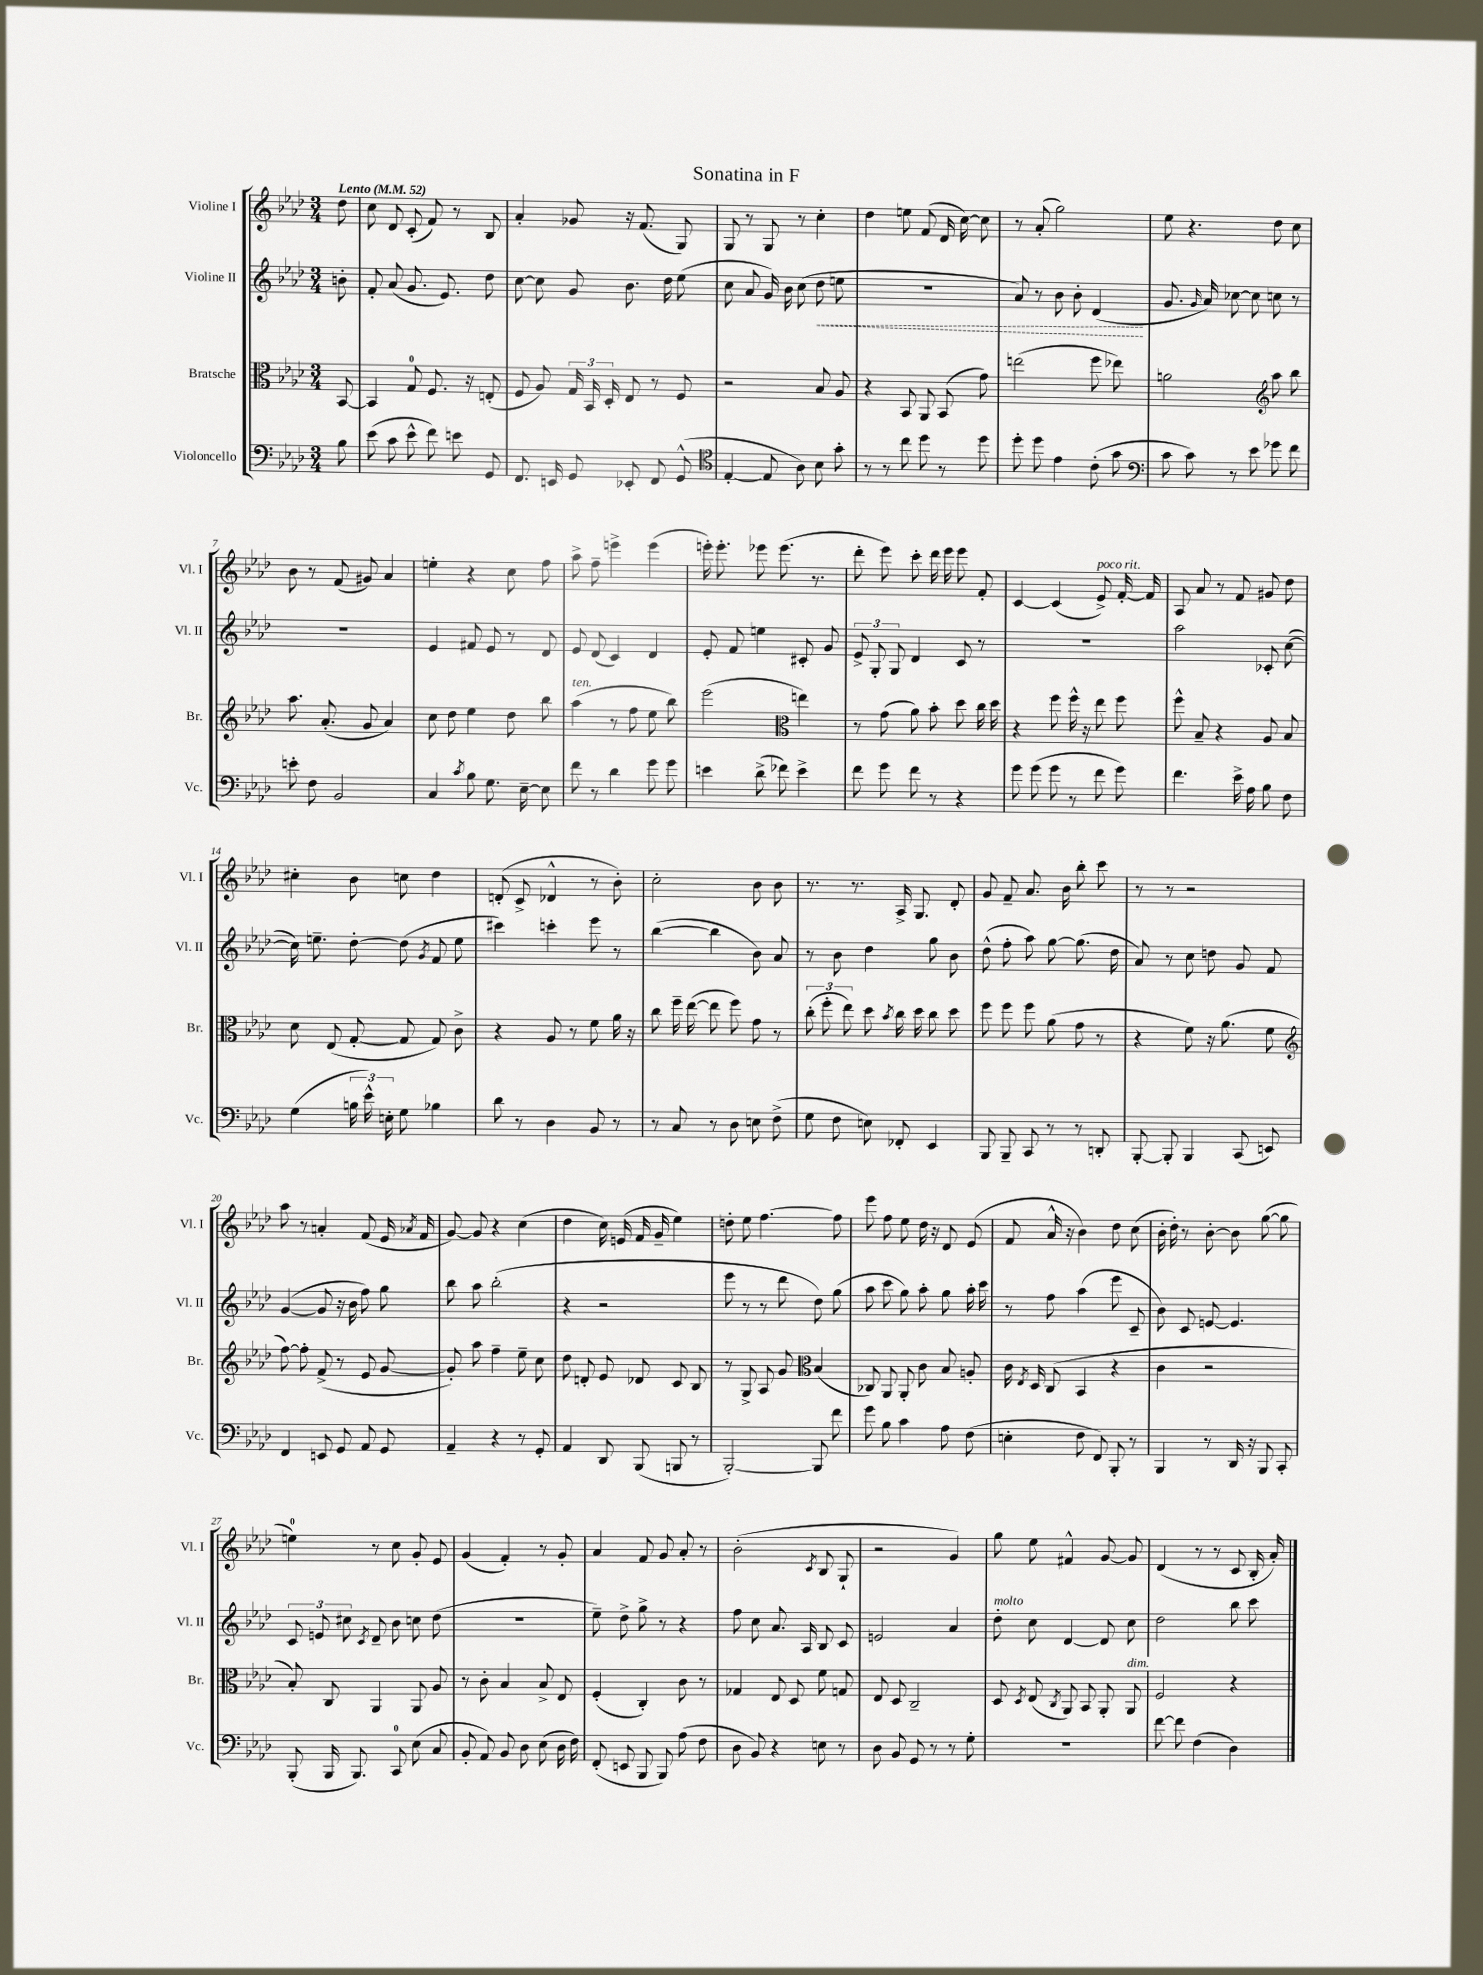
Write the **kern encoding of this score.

**kern	**kern	**kern	**dynam	**kern
*part4	*part3	*part2	*part2	*part1
*staff4	*staff3	*staff2	*staff2	*staff1
*I"Violoncello	*I"Bratsche	*I"Violine II	*	*I"Violine I
*I'Vc.	*I'Br.	*I'Vl. II	*	*I'Vl. I
*clefF4	*clefC3	*clefG2	*	*clefG2
*k[b-e-a-d-]	*k[b-e-a-d-]	*k[b-e-a-d-]	*	*k[b-e-a-d-]
*M3/4	*M3/4	*M3/4	*	*M3/4
*MM52	*MM52	*MM52	*	*MM52
=	=	=	=	=
!	!	!	!	!LO:TX:a:B:t=Lento
8B-\	[8BB-/	8bn'\	.	8dd-\
=1	=1	=1	=1	=1
(8e-\	4BB-/]	8f'/	.	8cc\
8c\	.	(8a-/	.	8d-/
8e-^^\	8G/	8.g/	.	(8c'/
8f\)	8.F/	.	.	8f/)
.	.	8.e-/)	.	.
8en\	.	.	.	8r
.	16r	.	.	.
8GG/	(8En'/	8dd-\	.	8B-/
=2	=2	=2	=2	=2
8.FF/	8F/	[8cc\	.	4a-'/
.	8A-/)	8cc\]	.	.
16EEn/	.	.	.	.
8GG/	24G/	8g/	.	8g-X/
.	24BB-/	.	.	.
.	24D-'/	.	.	.
8EE-X'/	8E-/	8.b-\	.	16r
.	.	.	.	(8.f/
8FF/	8r	.	.	.
.	.	16dd-\	.	.
(8GG^^/	8F/	(8ee-\	.	8G/)
=3	=3	=3	=3	=3
*clefC4	*	*	*	*
[4E-'/	2r	8cc\	.	8G/
.	.	8a-/	.	8r
8E-/]	.	16g/)	.	8G/
.	.	16b-\	.	.
8A-\)	.	(8cc\	.	8r
!	!	!	!LO:HP:b	!
8B-\	8B-/	8dd-\	<	4cc'\
8g'\	8A-/	8een\	.	.
=4	=4	=4	=4	=4
8r	4r	2.r	.	4dd-\
8r	.	.	.	.
8cc\	8BB-/	.	.	8een\
8dd-\	8AA-/	.	.	(8f/
8r	(8BB-/	.	.	16d-/
.	.	.	.	[16cc\)
8dd-\	8g\)	.	.	8cc\]
=5	=5	=5	=5	=5
8dd-'\	(2een\	8a-/)	.	8r
8dd-\	.	8r	.	(8a-'/
4e-\	.	8b-\	.	2gg\)
.	.	8b-'\	.	.
(8c'\	8ff\	(4d-/	.	.
8g\	8ee-X\)	.	.	.
.	.	.	[	.
=6	=6	=6	=6	=6
*clefF4	*	*	*	*
8c\	2an\	8.g/	.	8ee-\
8c\)	.	.	.	4.r
.	.	16qqg/	.	.
.	.	16a-/)	.	.
8r	.	[8cc-X\	.	.
8e-\	.	8cc-\]	.	.
*	*clefG2	*	*	*
8g-X\	8aa-\	8ccn\	.	8dd-\
8f\	8bb-\	8r	.	8cc\
!!LO:LB:g=z
=7	=7	=7	=7	=7
8en'\	8.aa-\	2.r	.	8b-\
8F\	.	.	.	8r
.	(8.a-'/	.	.	.
2BB-/	.	.	.	(8f/
.	8g/	.	.	8g#X/)
.	4a-/)	.	.	4a-/
=8	=8	=8	=8	=8
4C/	8cc\	4e-/	.	4een'\
.	8dd-\	.	.	.
8qc/	.	.	.	.
8B-\	4ee-\	8f#X/	.	4r
8.G\	.	8e-/	.	.
.	8dd-\	8r	.	8cc\
[16E-~\	.	.	.	.
8E-\]	8bb-\	8d-/	.	8ff\
=9	=9	=9	=9	=9
!	!LO:TX:a:i:t=ten.	!	!	!
8f\	(4aa-\	8e-/	.	8aa-^\
8r	.	(8d-/	.	8ff~\
4d-\	8r	4c/)	.	4eeen^\
.	8ff\	.	.	.
8g\	8ee-\	4d-/	.	(4eee\
8g\	8bb-\)	.	.	.
=10	=10	=10	=10	=10
4en\	(2eee-\	8e-'/	.	16eeen'\)
.	.	.	.	8.eee'\
.	.	8f/	.	.
(8d-^\	.	4een\	.	8eee-X\
8f-X\)	.	.	.	(8.eee-\
*	*clefC3	*	*	*
4e^\	4een\)	8c#X'/	.	.
.	.	.	.	8.r
.	.	8g/	.	.
=11	=11	=11	=11	=11
8f\	8r	12e-^/	.	8ddd-'\
.	.	12G'/	.	.
8g\	(8g\	.	.	8eee-\)
.	.	12G/	.	.
8f\	8a-\)	4d-/	.	8ccc'\
8r	8b-'\	.	.	16ddd-\
.	.	.	.	16eee-\
4r	8dd-\	8c/	.	8eee-\
.	16cc\	8r	.	8f'/
.	16dd-\	.	.	.
=12	=12	=12	=12	=12
8g\	4r	2.r	.	[4c/
(8g\	.	.	.	.
8g\	8ff\	.	.	(4c/]
8r	16ff^^\	.	.	.
.	16r	.	.	.
!	!	!	!	!LO:TX:a:i:t=poco rit.
8f\	8ee-\	.	.	8e-^/)
8g\)	8ff\	.	.	[16f'/
.	.	.	.	16f/]
=13	=13	=13	=13	=13
4.f\	8ff^^\	2aa-\	.	8A-/
.	8B-~/	.	.	8a-/
.	4r	.	.	8r
16e-^\	.	.	.	8f/
16A-\	.	.	.	.
8B-\	8A-/	8c-X'/	.	8g#X/
8F\	8B-/	([8cc\	.	8dd-\
!!LO:LB:g=z
=14	=14	=14	=14	=14
(4G\	8d-\	16cc\])	.	4cc#X'\
.	.	8.een~\	.	.
.	(8E-/	.	.	.
24Bn\	[8G'/	[8dd-'\	.	8b-\
24e-^^\)	.	.	.	.
24En'\	.	.	.	.
8G\	8G/]	(8dd-\]	.	8ccn\
.	.	8qg/	.	.
4B-X\	8G/)	8f/	.	4dd-\
.	8c^\	8ee\	.	.
=15	=15	=15	=15	=15
8d-\	4r	4ccc#X\)	.	(8dn'/
8r	.	.	.	8c^/
4D-\	8A-/	4cccn'\	.	4d-X^^/
.	8r	.	.	.
8BB-/	8f\	8eee-\	.	8r
8r	16a-\	8r	.	8b-'\)
.	16r	.	.	.
=16	=16	=16	=16	=16
8r	8cc\	([4bb-\	.	2cc'\
8C/	16ff~\	.	.	.
.	([16ee-\	.	.	.
8r	8ee-\]	4bb-\]	.	.
8D-\	8ff\)	.	.	.
8En\	8g\	8b-\)	.	8b-\
(8F^\	8r	8a-/	.	8b-\
=17	=17	=17	=17	=17
8G\	(12cc'\	8r	.	8.r
.	12ff'\	.	.	.
8F\	.	8b-\	.	.
.	12ee-\)	.	.	.
.	.	.	.	8.r
8En\)	8dd-\	4dd-\	.	.
.	8qb-/	.	.	.
8FF-X'/	16cc\	.	.	16A-^/
.	16dd-\	.	.	8.G/
4EE-/	8cc\	8gg\	.	.
.	8dd-\	8b-\	.	8d-'/
=18	=18	=18	=18	=18
8BBB-/	8ff\	(8dd-^^\	.	8g/
8BBB-~/	8ff\	8ff'\	.	8f~/
8CC/	8ff\	8aa-\)	.	8.a-/
8r	(8a-\	[8gg\	.	.
.	.	.	.	16b-\
8r	8g\	(8.gg\]	.	8bb-'\
8DDn'/	8r	.	.	8ccc\
.	.	16dd-\	.	.
=19	=19	=19	=19	=19
[8BBB-'/	4r	8a-/)	.	8r
8BBB-'/]	.	8r	.	8r
4BBB-/	8f\)	8cc\	.	2r
.	16r	8ddn\	.	.
.	(8.a-\	.	.	.
(8CC/	.	8g/	.	.
8EEn/)	8f\	8f/	.	.
!!LO:LB:g=z
=20	=20	=20	=20	=20
*	*clefG2	*	*	*
4FF/	[8ff\)	([4g/	.	8aa-\
.	8ff'\]	.	.	8r
8EEn/	(8f^/	8g/]	.	4an'/
8GG/	8r	16r	.	.
.	.	16b-\	.	.
8AA-/	8e-/	8ff\)	.	(8f/
8GG/	[8g/	8gg\	.	16e-/
.	.	.	.	8qa-X/
.	.	.	.	16f/
=21	=21	=21	=21	=21
4AA-~/	8g'/])	8bb-\	.	[8g/)
.	8aa-\	8aa-\	.	8g/]
4r	4ff~\	(2bb-'\	.	4r
8r	8ee-~\	.	.	(4cc\
8GG'/	8cc\	.	.	.
=22	=22	=22	=22	=22
4AA-/	8dd-\	4r	.	4dd-\
.	8dn'/	.	.	.
8DD-/	8e-/	2r	.	16cc\)
.	.	.	.	(16en/
(8BBB-/	8d-X/	.	.	16f/
.	.	.	.	16g~/
8BBBn/	8c/	.	.	4ee-\)
8r	8B-/	.	.	.
=23	=23	=23	=23	=23
[2BBB-'/)	8r	8eee-\	.	8ddn'\
.	8G^/	8r	.	8ee-\
.	8A-/	8r	.	[4.ff\
.	8g/	8ddd-\	.	.
*	*clefC3	*	*	*
8BBB-/]	(4B-/	8dd-\)	.	.
8f\	.	(8gg\	.	8ff\]
=24	=24	=24	=24	=24
8g\	8C-X/)	8aa-\	.	8eee-\
8B-\	8AA-/	8ccc\	.	8ff\
4c\	8AA-'/	8gg\)	.	8ee-\
.	8c\	8aa-'\	.	16dd-\
.	.	.	.	16r
8A-\	8B-/	8gg\	.	8d-/
(8F\	8An'/	16aa-'\	.	(8e-/
.	.	16ccc\	.	.
=25	=25	=25	=25	=25
4En'\	16c\	8r	.	8f/
.	8qE-/	.	.	.
.	16D-/	.	.	.
.	(8C/	8ff\	.	16a-^^/
.	.	.	.	16r
8F\	4BB-/	(4aa-\	.	4b-\)
8FF/)	.	.	.	.
8BBB-'/	4r	8eee-\	.	8dd-\
8r	.	8c~/	.	(8cc\
=26	=26	=26	=26	=26
4BBB-/	4c\	8b-\)	.	16b-'\
.	.	.	.	16dd-'\)
.	.	8c/	.	8r
8r	2r	[8en/	.	[8b-'\
16DD-/	.	4.e/]	.	8b-\]
16r	.	.	.	.
8BBB-/	.	.	.	([8gg\
8CC'/	.	.	.	8gg\]
!!LO:LB:g=z
=27	=27	=27	=27	=27
(8BBB-'/	8B-'/)	12c/	.	4een\)
.	.	12en/	.	.
16BBB-/	8C/	.	.	.
.	.	12cc#X\	.	.
8.BBB-/)	.	.	.	.
.	.	8qc/	.	.
.	4AA-/	8d-~/	.	8r
8CC/	.	8b-\	.	8cc\
(8E-\	8AA-/	8ccn\	.	8g'/
8C/	8A-/	(8dd-\	.	8e-/
=28	=28	=28	=28	=28
8BB-'/	8r	2.r	.	(4g/
8AA-/)	8c'\	.	.	.
8BB-/	4B-/	.	.	4f'/)
8D-\	.	.	.	.
(8E-\	8B-^/	.	.	8r
16D-\	8E-/	.	.	8g'/
16F\)	.	.	.	.
=29	=29	=29	=29	=29
(8FF'/	(4F'/	8ee-~\)	.	4a-/
8EEn/	.	8dd-^\	.	.
8BBB-/	4C'/)	8gg^\	.	8f/
8BBB-/)	.	8r	.	8g/
(8A-\	8c\	4r	.	8a-'/
8F\	8r	.	.	8r
=30	=30	=30	=30	=30
8D-\	4G-X/	8ff\	.	(2b-'\
8BB-/)	.	8cc\	.	.
4r	8E-/	8.a-/	.	.
.	8D-/	.	.	.
.	.	16A-/	.	.
.	.	.	.	8qc/
8En\	8f\	8B-/	.	8B-/
8r	8Gn/	8c/	.	8G`/
=31	=31	=31	=31	=31
8D-\	8E-/	2en/	.	2r
8BB-/	8D-/	.	.	.
8GG/	2C~/	.	.	.
8r	.	.	.	.
8r	.	4a-/	.	4g/)
8G'\	.	.	.	.
=32	=32	=32	=32	=32
!	!	!LO:TX:a:i:t=molto	!	!
2.r	8D-/	8dd-'\	.	8gg\
.	8qD-/	.	.	.
.	(8E-/	8cc\	.	8ee-\
.	8qC/	.	.	.
.	8AA-/)	[4d-/	.	4f#X^^/
.	8BB-/	.	.	.
.	8AA-'/	8d-/]	.	[8g/
!	!LO:TX:a:i:t=dim.	!	!	!
.	8AA-/	8cc\	.	8g/]
=33	=33	=33	=33	=33
[8f\	2F/	2dd-\	.	(4d-/
8f\]	.	.	.	.
(4F\	.	.	.	8r
.	.	.	.	8r
4D-\)	4r	8bb-\	.	8c/
.	.	8ccc\	.	16B-'/
.	.	.	.	16a-'/)
==	==	==	==	==
*-	*-	*-	*-	*-
